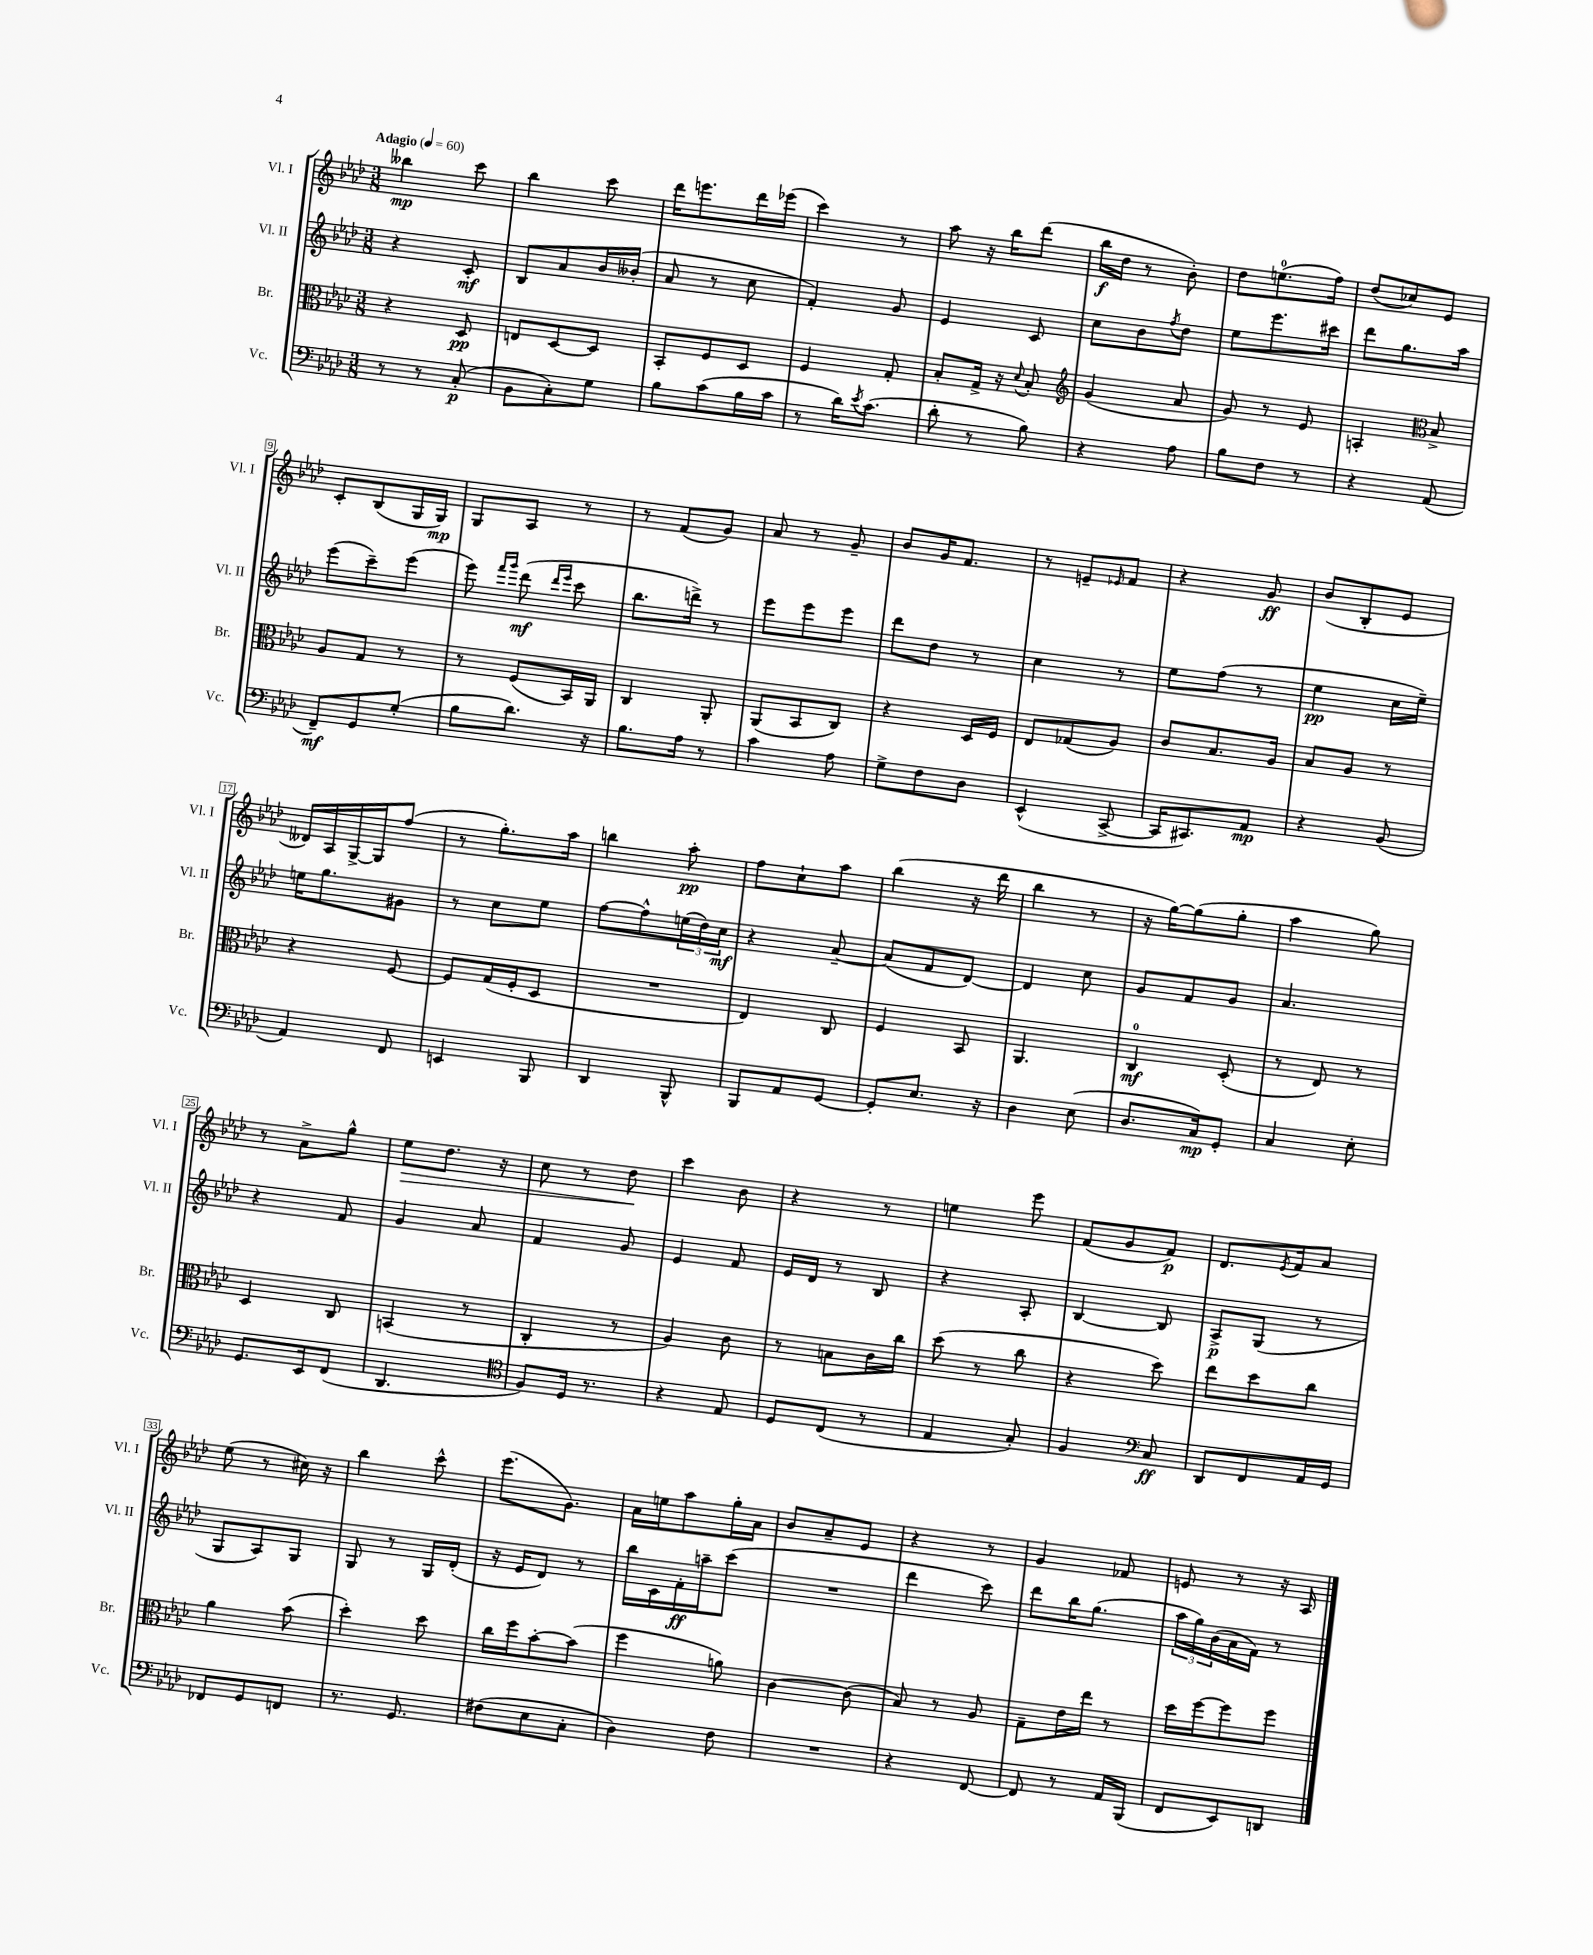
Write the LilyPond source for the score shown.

<<
\new StaffGroup <<
\new Staff = "s0" \with { instrumentName = "Vl. I" shortInstrumentName = "Vl. I" } {
    \clef treble \key aes \major \numericTimeSignature \time 3/8 \tempo "Adagio" 4 = 60
    beses''4\mp c'''8 |
    bes''4 c'''8 |
    des'''16 e'''8. des'''16 ees'''16( |
    c'''4) r8 |
    aes''8 r16 bes''16 des'''8( |
    bes''16\f des''16 r8 bes'8-.) |
    des''8 e''8.-0( f''16) |
    des''8( ces''8) ees'8 |
    c'8-. bes8( g16 g16\mp) |
    g8 aes8 r8 |
    r8 f'8( g'8) |
    aes'8 r8 g'8-- |
    bes'8 g'16 f'8. |
    r8 e'8-- \grace { ees'16 } f'8 |
    r4 g'8\ff |
    bes'8( bes8-. ees'8 |
    deses'16) aes16 g16~-> g16 f''8( |
    r8 g''8.-.) aes''16 |
    b''4 aes''8-.\pp |
    f''8 c''8-! aes''8 |
    bes''4( r16 des'''16 |
    bes''4 r8 |
    r16 g''16~) g''8( g''8-. |
    aes''4 g''8) |
    r8 aes'8-> g''8-^ |
    ees''8\> des''8. r16 |
    c''8 r8 des''8\! |
    c'''4 bes'8 |
    r4 r8 |
    e''4 ees'''8 |
    f'8( g'8 f'8\p) |
    des'8. \acciaccatura { ees'8 } f'16 aes'8 |
    ees''8( r8 cis''16) r16 |
    bes''4 c'''8-^ |
    ees'''8.( g'8.) |
    aes'16 e''16 aes''8 g''16-. aes'16 |
    bes'8 aes'8-- ees'8 |
    r4 r8 |
    g'4 fes'8 |
    e'8 r8 r16 aes16 \bar "|." |
}
\new Staff = "s1" \with { instrumentName = "Vl. II" shortInstrumentName = "Vl. II" } {
    \clef treble \key aes \major \numericTimeSignature \time 3/8
    r4 c'8-.\mf |
    bes8 aes'8 bes'16 beses'16-.( |
    aes'8 r8 c''8 |
    f'4-.) g'8 |
    ees'4 c'8 |
    c''8 bes'8 \acciaccatura { f''8 } des''8 |
    ees''8 ees'''8. cis'''16 |
    des'''8 g''8. aes''16 |
    ees'''8( c'''8--) ees'''8( |
    ees'''8) \grace { f'''16 g'''16 } des'''8\mf( \grace { des'''16 ees'''16 } c'''8 |
    bes''8. d'''16->) r8 |
    ees'''8 ees'''8 ees'''8 |
    des'''8 des''8 r8 |
    c''4 r8 |
    ees''8 f''8( r8 |
    ees''4\pp c''16 ees''16--) |
    e''16 g''8. gis'8 |
    r8 c''8 ees''8 |
    f''8~ f''8-^ \tuplet 3/2 { e''16( des''16) c''16\mf } |
    r4 aes'8~-- |
    aes'8( f'8 des'8~) |
    des'4 c''8 |
    g'8 f'8 g'8 |
    aes'4. |
    r4 f'8 |
    g'4 aes'8 |
    f'4 g'8 |
    ees'4 f'8 |
    ees'16 des'16 r8 bes8 |
    r4 aes8-. |
    bes4~ bes8 |
    aes8->\p g8( r8 |
    g8 aes8) g8 |
    g8 r8 g16 des'16-.( |
    r16 ees'16 des'8) r8 |
    bes''16 c'16 f'16-.\ff a''16-- c'''8( |
    R4. |
    des'''4 c'''8) |
    des'''8 bes''16 g''8.( |
    \tuplet 3/2 { aes''16 g''16) bes'16( } aes'16 f'16) r8 \bar "|." |
}
\new Staff = "s2" \with { instrumentName = "Br." shortInstrumentName = "Br." } {
    \clef alto \key aes \major \numericTimeSignature \time 3/8
    r4 des8\pp |
    e8 des8~ des8 |
    bes,8-. f8 des8 |
    f4 g8-. |
    bes8-. g16-> r16 \appoggiatura { des'8 } bes8-. |
    \clef treble g'4( aes'8 |
    g'8) r8 ees'8 |
    a4-. \clef alto bes8-> |
    aes8 g8 r8 |
    r8 f8( bes,16) aes,16 |
    c4 aes,8-. |
    aes,8( bes,8 c8) |
    r4 des16 f16 |
    ees8 ges8( aes8) |
    c'8 bes8. aes16 |
    bes8 aes8 r8 |
    r4 f8~ |
    f8 g16( f16-. des8 |
    R4. |
    ees4) c8 |
    f4 bes,8 |
    aes,4. |
    c4-0\mf des8-.( |
    r8 ees8) r8 |
    des4 c8 |
    b,4( r8 |
    c4-. r8 |
    aes4) c'8 |
    r8 b8 c'16 c''16 |
    des''8( r8 c''8 |
    r4 des''8) |
    ees''8 des''8 c''8 |
    aes'4 bes'8( |
    des''4-.) des''8 |
    c''16 f''16 bes'8~-. bes'8( |
    f''4 a'8) |
    c'4~ c'8( |
    bes8) r8 aes8 |
    g8-- ees'16 ees''16 r8 |
    des''16 f''16~ f''8 f''8 \bar "|." |
}
\new Staff = "s3" \with { instrumentName = "Vc." shortInstrumentName = "Vc." } {
    \clef bass \key aes \major \numericTimeSignature \time 3/8
    r8 r8 c8-.\p( |
    bes,8 c8-.) g8 |
    bes8 c'8( bes16 c'16 |
    r8 des'16) \acciaccatura { ees'8 } c'8.( |
    des'8-. r8 bes8) |
    r4 aes8 |
    bes8 f8 r8 |
    r4 aes,8( |
    f,8--\mf) g,8 g8-.( |
    bes8 des'8.) r16 |
    bes8. aes16 r8 |
    c'4 aes8 |
    g8-> f8 des8 |
    ees,4-^( c,8~-> |
    c,16 cis,8.) aes,8\mp |
    r4 bes,8( |
    aes,4) f,8 |
    e,4 bes,,8 |
    des,4 bes,,8-^ |
    bes,,8 aes,8 g,8~ |
    g,8-. ees8. r16 |
    des4 ees8( |
    des8. c16\mp) g,8-. |
    c4 ees8-. |
    g,8. ees,16 f,8( |
    des,4. |
    \clef tenor f8) des16 r8. |
    r4 ees8 |
    des8 c8( r8 |
    ees4 g8-.) |
    f4 \clef bass c8\ff |
    des,8 f,8 aes,16 g,16 |
    fes,8 g,8 f,8 |
    r8. g,8. |
    fis8( ees8 c8-. |
    des4) f8 |
    R4. |
    r4 f,8~ |
    f,8 r8 aes,16 bes,,16( |
    f,8 ees,8) d,8 \bar "|." |
}
>>
>>
\layout { \context { \Score \override BarNumber.stencil = #(make-stencil-boxer 0.1 0.3 ly:text-interface::print) } }
